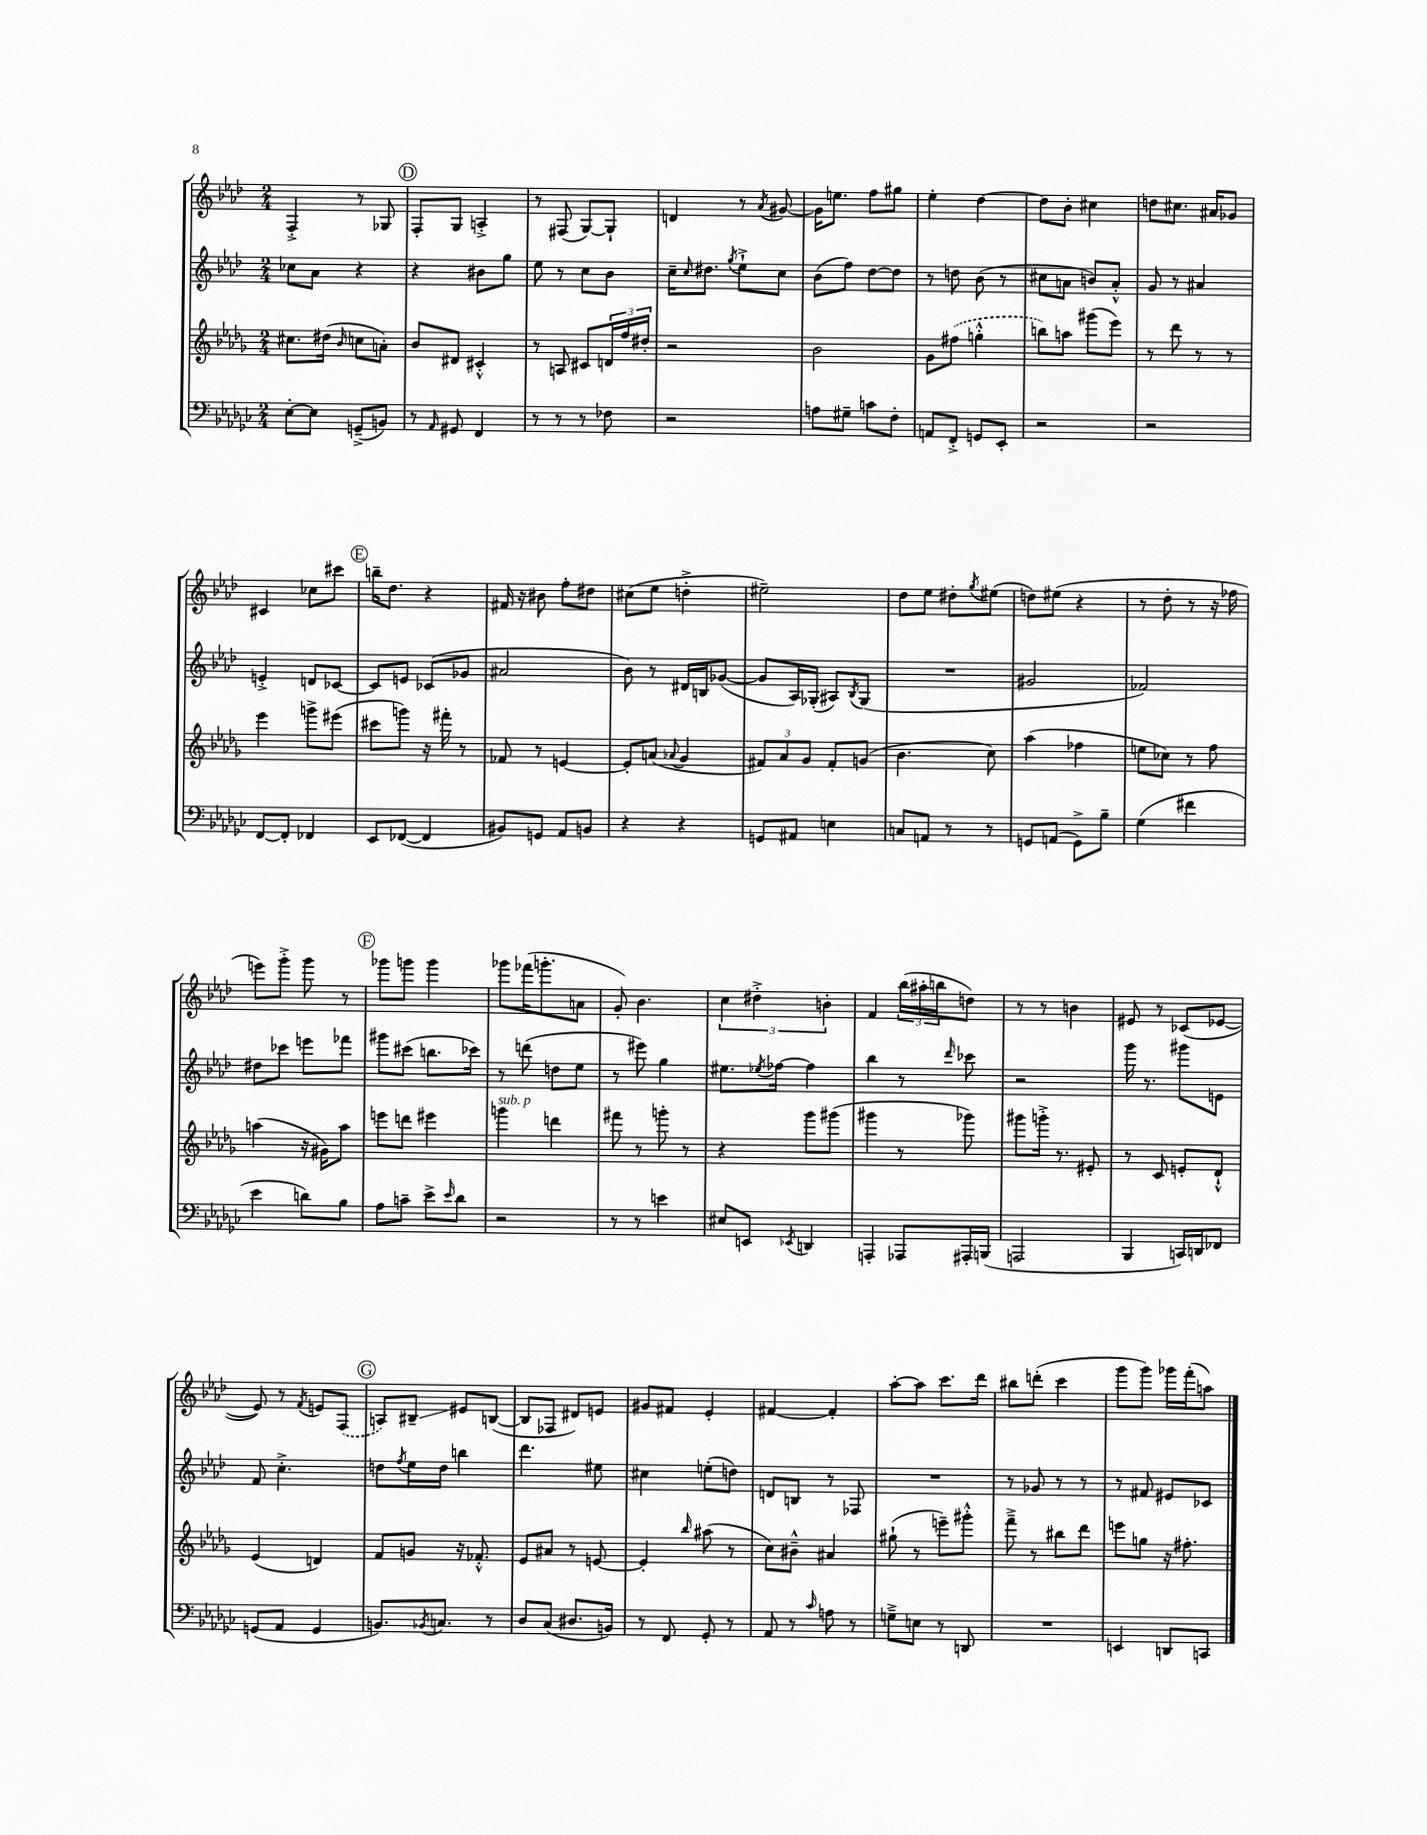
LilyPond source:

<<
\new StaffGroup <<
\new Staff = "s0" {
    \clef treble \key aes \major \numericTimeSignature \time 2/4
    f4-.-> r8 ges8 |
    \mark \markup { \circle "D" } f8-. g8 a4-.-> |
    r8 fis8( g8~) g8-! |
    d'4 r8 \acciaccatura { aes'8 } gis'8~ |
    gis'16 e''8. f''8 gis''8 |
    ees''4-. des''4~ |
    des''8 bes'8-. cis''4 |
    d''8 cis''8. ais'16 ges'8 |
    cis'4 ces''8 cis'''8 |
    \mark \markup { \circle "E" } b''16-- des''8. r4 |
    fis'16 r16 bis'8 f''8-. dis''8 |
    cis''8( ees''8 d''4-.-> |
    eis''2--) |
    des''8 ees''8 dis''8-. \acciaccatura { g''8 } eis''8( |
    d''8) eis''8( r4 |
    r8 des''8-. r8 r16 fes''16 |
    e'''8) g'''8-.-> g'''8 r8 |
    \mark \markup { \circle "F" } ges'''8 g'''8 g'''4 |
    ges'''8 fes'''16( g'''8.-. a'8 |
    g'8-.) bes'4. |
    \tuplet 3/2 { c''4 dis''4-.-> b'4-. } |
    f'4 \tuplet 3/2 { bes''16( ais''16-. b''16 } d''8) |
    r8 r8 b'4 |
    eis'8 r8 ces'8( ees'8~ |
    ees'8) r8 \acciaccatura { f'8 } e'8 \once \slurDashed f8( |
    \mark \markup { \circle "G" } a8) bis8--\glissando eis'8 b8~( |
    b8 fes8 dis'8) e'8 |
    gis'8 fis'8 ees'4-. |
    fis'4~ fis'4-. |
    aes''8~-. aes''8 c'''8. des'''16 |
    bis''8 d'''8-.( c'''4 |
    g'''8 g'''8) ges'''16 f'''16-.( a''8) \bar "|." |
}
\new Staff = "s1" {
    \clef treble \key aes \major \numericTimeSignature \time 2/4
    ces''8 aes'8 r4 |
    \mark \markup { \circle "D" } r4 bis'8 g''8 |
    ees''8 r8 c''8 bes'8 |
    c''16-- \grace { c''16 } dis''8. \acciaccatura { g''8 } ees''8-!-> c''8 |
    bes'8( f''8) des''8~ des''8 |
    r8 d''8 bes'8( r8 |
    cis''8 a'8 b'8) a'8-.-^ |
    g'8 r8 ais'4 |
    e'4-.-> d'8 ces'8~ |
    \mark \markup { \circle "E" } ces'8 e'8 ces'8( ges'8 |
    ais'2 |
    bes'8) r8 dis'16 b16 ges'8~( |
    ges'8 aes16) ges16-.( ais8) \acciaccatura { bes8 } ges8( |
    R2 |
    gis'2 |
    fes'2) |
    dis''8 ces'''8 e'''8 fes'''8 |
    \mark \markup { \circle "F" } gis'''8 cis'''8( b''8. ces'''16) |
    r8 d'''8( d''8 ees''8 |
    r8 eis'''8) g''4 |
    eis''8. \acciaccatura { ees''8 } fes''16~ fes''4 |
    bes''4 r8 \grace { des'''16 } ces'''8 |
    r2 |
    g'''16 r8. gis'''8 e'8 |
    f'8 c''4.-.-> |
    \mark \markup { \circle "G" } d''8 \acciaccatura { f''8 } ees''16 d''16 b''4 |
    des'''4. eis''8 |
    cis''4 e''8-.( d''8) |
    d'8 b8 r8 fes8 |
    R2 |
    r8 ges'8 r8 r8 |
    r8 fis'8 eis'8 ces'8 \bar "|." |
}
\new Staff = "s2" {
    \clef treble \key des \major \numericTimeSignature \time 2/4
    cis''8. dis''16( \grace { bes'16 } c''8 a'8-.) |
    \mark \markup { \circle "D" } bes'8 dis'8 cis'4-.-^ |
    r8 a8 cis'8 \tuplet 3/2 { d'16 f''16 dis''16-. } |
    r2 |
    bes'2 |
    ges'8 \once \slurDashed fis''8( g''4-.-^ |
    b''8) a''8 gis'''8( ees'''8) |
    r8 des'''8 r8 r8 |
    ees'''4 g'''8-> eis'''8( |
    \mark \markup { \circle "E" } cis'''8 g'''8) r16 fis'''16-. r8 |
    fes'8 r8 e'4~ |
    e'8-. a'8( \appoggiatura { aes'8 } ges'4 |
    \tuplet 3/2 { fis'8) aes'8 ges'8 } fis'8-. g'8( |
    bes'4. c''8) |
    aes''4( fes''4 |
    e''8 ces''8) r8 f''8 |
    a''4( r16 gis'16) a''8 |
    \mark \markup { \circle "F" } e'''8 d'''8 eis'''4 |
    g'''4^\markup { \italic "sub. p" } d'''4 |
    fis'''8 r8 g'''8-. r8 |
    r4 ges'''8 gis'''8( |
    gis'''4 r8 ges'''8) |
    gis'''8 g'''16-.-> r8. eis'8-. |
    r8 c'8 e'8-. des'8-!-^ |
    ees'4( d'4) |
    \mark \markup { \circle "G" } f'8 g'8 r16 fes'8.-.-^ |
    ees'8 ais'8 r8 e'8~ |
    e'4-. \grace { bes''16 } ais''8( r8 |
    c''8) bis'8---^ ais'4 |
    gis''8-!( r8 e'''8--) gis'''8-.-^ |
    f'''8---> r8 bis''8 des'''8 |
    e'''8 g''8 r16 fis''8.-. \bar "|." |
}
\new Staff = "s3" {
    \clef bass \key ges \major \numericTimeSignature \time 2/4
    ees8~-. ees8 g,8--->( b,8) |
    \mark \markup { \circle "D" } r8 \grace { aes,16 } gis,8 f,4 |
    r8 r8 r8 fes8 |
    r2 |
    a8 gis8-- c'8 f8-. |
    a,8 f,8-.-> g,8 ees,8-. |
    r2 |
    r2 |
    f,8~ f,8-. fes,4 |
    \mark \markup { \circle "E" } ees,8 fes,8~( fes,4 |
    bis,8) g,8 aes,8 b,8 |
    r4 r4 |
    g,8 ais,8 e4 |
    c8 a,8 r8 r8 |
    g,8 a,8( g,8->) bes8-- |
    ges4( fis'4 |
    ees'4 d'8) bes8 |
    \mark \markup { \circle "F" } aes8 c'8-- ees'8-> \grace { ees'16 } des'8 |
    r2 |
    r8 r8 e'4 |
    eis8 e,8 \acciaccatura { ees,8 } d,4 |
    a,,4-. aes,,8 ais,,16-. b,,16( |
    a,,2 |
    bes,,4 c,16) d,16 fes,8 |
    g,8( aes,8 g,4 |
    \mark \markup { \circle "G" } b,8.) \acciaccatura { bes,8 } c8. r8 |
    des8 ces8( dis8. b,16) |
    r8 f,8 ges,8-. r8 |
    aes,8 r8 \grace { ces'16 } a8 r8 |
    g8---> e8 r8 d,8 |
    R2 |
    e,4 d,8 c,8 \bar "|." |
}
>>
>>
\layout { \context { \Score \remove "Bar_number_engraver" } }
